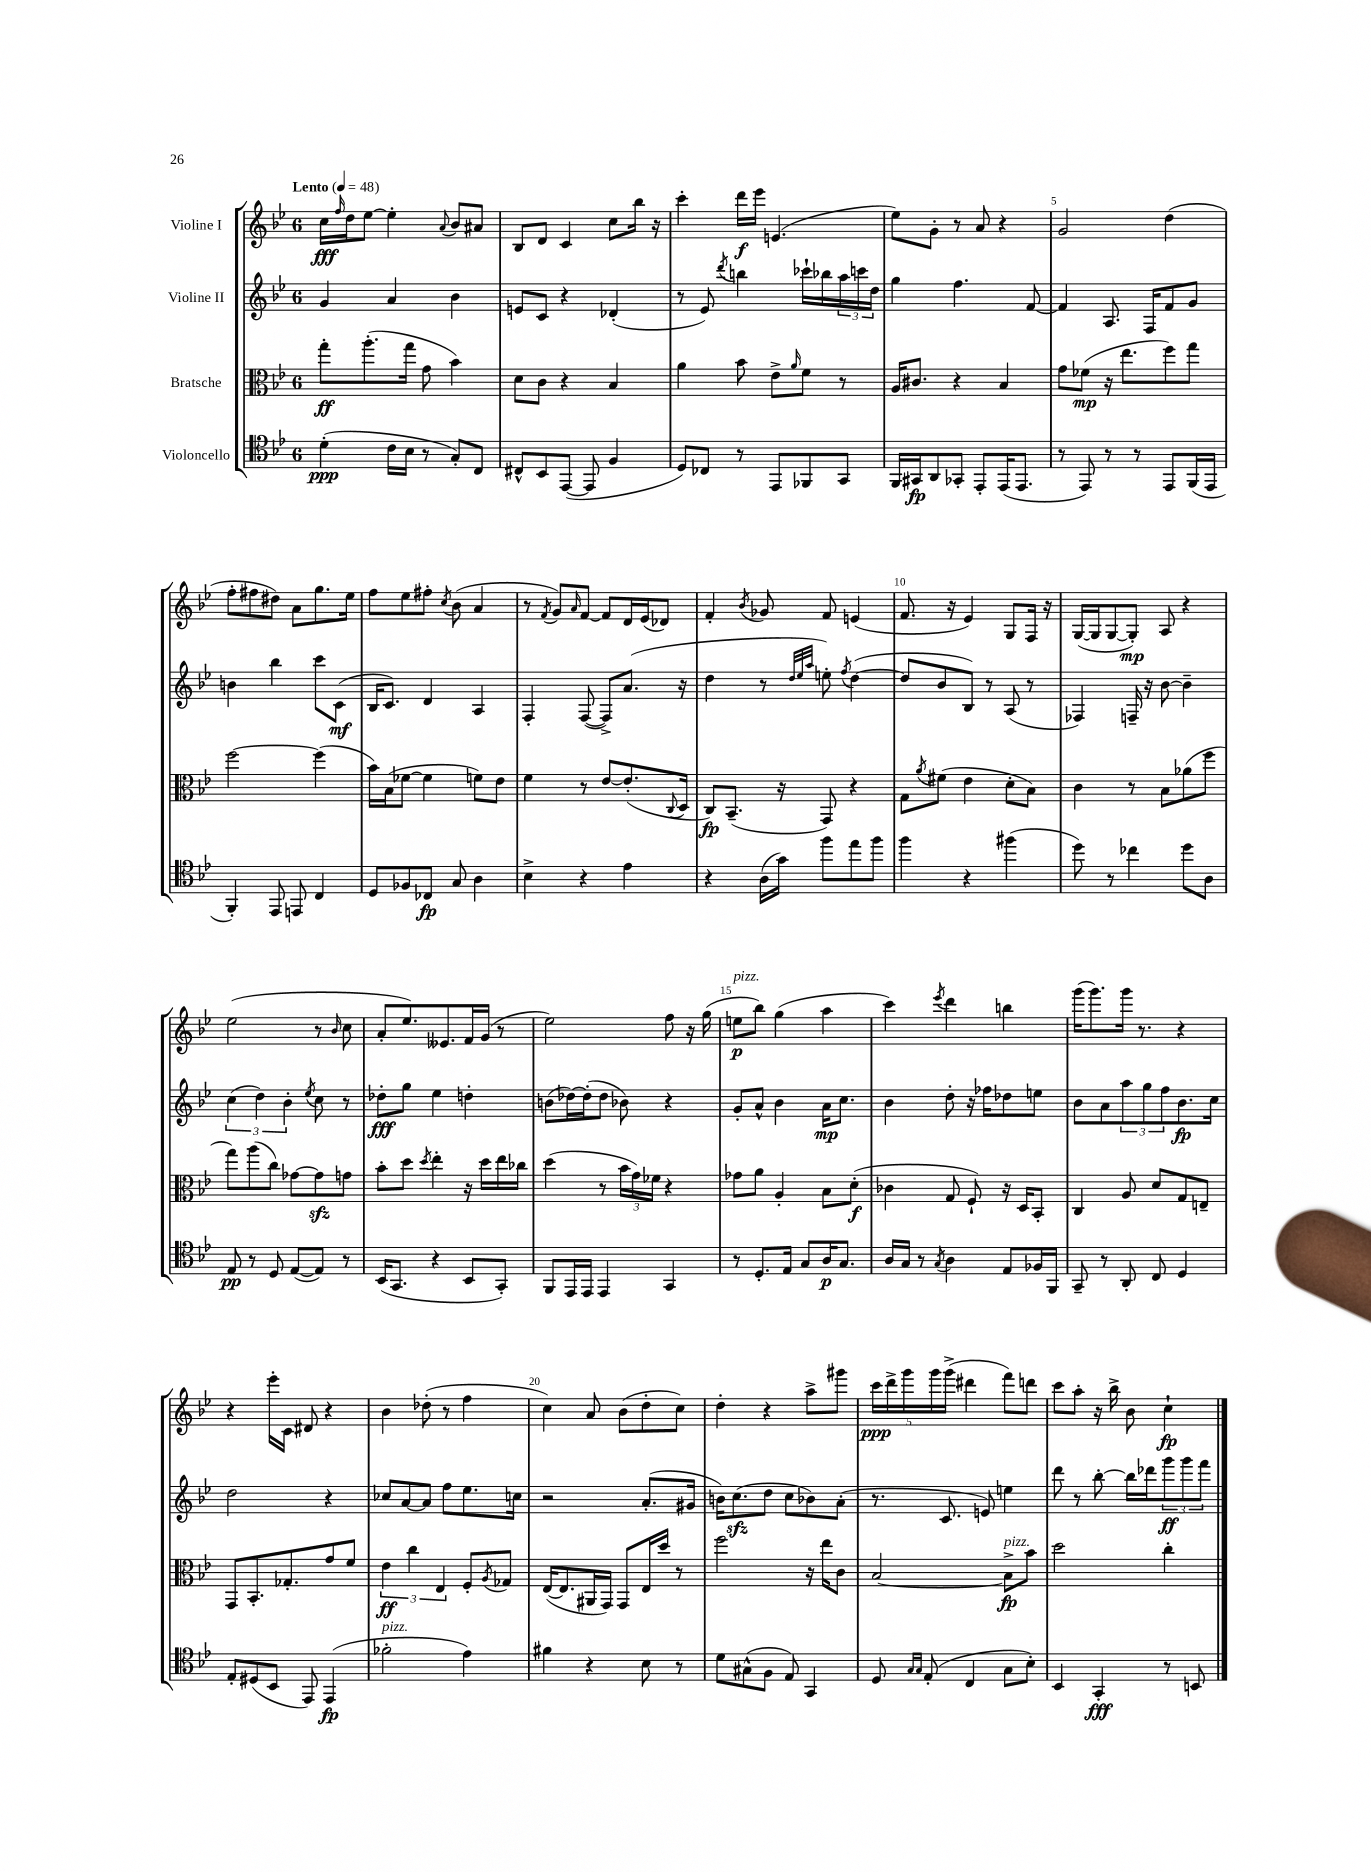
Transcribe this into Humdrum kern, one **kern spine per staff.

**kern	**kern	**kern	**kern
*staff4	*staff3	*staff2	*staff1
*clefC4	*clefC3	*clefG2	*clefG2
*k[b-e-]	*k[b-e-]	*k[b-e-]	*k[b-e-]
*M6/8	*M6/8	*M6/8	*M6/8
*MM48	*MM48	*MM48	*MM48
(4d'\	8gg'\L	4g/	16cc\LL
.	.	.	16qqff/
.	.	.	16dd\J
.	(8.aa'\	.	[8ee-\J
16c\LL	.	4a/	4ee-'\]
16B-\JJ	16gg\Jk	.	.
8r	8g\	.	.
.	.	.	8qqa/
8G'/L)	4b-\)	4b-\	8b-/L
8C/J	.	.	8a#/J
=	=	=	=
8C#^^/L	8d\L	8e/L	8B-/L
8BB-/	8c\J	8c/J	8d/J
([8EE-/J	4r	4r	4c/
8EE-/]	.	.	.
4F/	4B-/	(4d-'/	8cc\L
.	.	.	16bb-\Jk
.	.	.	16r
=	=	=	=
8D/L)	4a\	8r	4ccc'\
8C-/J	.	8e-/)	.
.	.	8qddd/	.
8r	8b-\	4bb\	16ddd\LL
.	.	.	16eee-\JJ
8EE-/L	8e-^\L	.	(4.e/
.	16qqa/	.	.
8FF-/	8f\J	16ccc-`\LL	.
.	.	16bb-\	.
8GG/J	8r	24aa\	.
.	.	24ccc\	.
.	.	24dd\JJ	.
=	=	=	=
16FF/LL	16A/LK	4gg\	8ee-\L)
16GG#/J	8.c#/J	.	.
8AA/	.	.	8g'\J
8GG-'/J	4r	4.ff\	8r
8EE-'/L	.	.	8a/
(16EE-/K	4B-/	.	4r
8.EE-/J	.	.	.
.	.	[8f/	.
=	=	=	=
8r	8g\L	4f/]	2g/
8EE-/)	(8f-\J	.	.
8r	16r	8.A/	.
.	8.ee-\L	.	.
8r	.	.	.
.	.	16F/LK	.
8EE-/L	8ff\)	8f/	(4dd\
(16FF/L	8gg\J	8g/J	.
16EE-/JJ	.	.	.
=	=	=	=
4FF'/)	[2ff\	4b\	8ff'\L
.	.	.	8ff#\
8EE-/	.	4bb-\	8dd#\J)
8EE/	.	.	8a\L
4C/	(4ff\]	8ccc\L	8.gg\
.	.	(8c\J	.
.	.	.	16ee-\Jk
=	=	=	=
8D/L	16b-\LL)	16B-/LK	8ff\L
.	(16B-\J	8.c/J)	.
8F-/	[8f-\J	.	8ee-\
8C-/J	4f-\]	4d/	8ff#'\J
.	.	.	8qcc/
8G/	.	.	(8b-\
4A\	8f\L)	4A/	4a/
.	8e-\J	.	.
=	=	=	=
4B-^\	4f\	4F'/	8r
.	.	.	8qf/
.	.	.	8g/L)
.	.	.	16qqa/
4r	8r	([8F/	[8f/J
.	[8e-/L	8F^/]L)	8f/]L
4e-\	(8.e-'/]	(8.a/J	16d/L
.	.	.	(16e-/J
.	.	.	8d-/J)
.	8qqC/	.	.
.	16D/Jk	16r	.
=	=	=	=
4r	8C/L)	4dd\	4f'/
.	(8.BB-~/J	.	.
.	.	.	8qb-/
(16A\LL	.	8r	8g-/
16g\JJ)	16r	.	.
.	.	32qqdd/LLL	.
.	.	32qqee-/	.
.	.	32qqaa/JJJ	.
8ff\L	8GG/)	8ee'\)	8f/
.	.	8qff/	.
8ee-\	4r	([4dd\	(4e/
8ff\J	.	.	.
=	=	=	=
4ff\	8G\L	8dd/]L	8.f/
.	8qa/	.	.
.	(8f#\J	8b-/	.
.	.	.	16r
4r	4e-\	8B-/J)	4e-/)
.	.	8r	.
(4ff#\	8d'\L	(8A/	8G/L
.	8B-\J)	8r	16F/Jk
.	.	.	16r
=	=	=	=
8dd\)	4c\	4F-/)	([16G/LL
.	.	.	16G/]J
8r	.	.	[8G/
4cc-\	8r	16F~/	8G'/]J)
.	.	16r	.
.	8B-\L	[8b-\	8A/
8dd\L	(8a-\	4b-~\]	4r
8A\J	8ff\J	.	.
=	=	=	=
8E-/	8gg\L)	(6cc\	(2ee-\
8r	(8aa\	.	.
.	.	6dd\)	.
8D/	8cc\J)	.	.
.	.	6b-'\	.
([8E-/L	[8g-\L	.	.
.	.	8qee-/	.
8E-/]J)	8g-\]	8cc\	8r
.	.	.	16qqb-/
8r	8g\J	8r	8cc\
=	=	=	=
(16BB-/LK	8b-'\L	8dd-'\L	8a'/L
8.GG/J	.	.	.
.	8dd\J	8gg\J	8.ee-/)
.	8qdd/	.	.
4r	4ee-'\	4ee-\	.
.	.	.	8.e--/
8BB-/L	16r	4dd'\	16f/L
.	16dd\LL	.	(16g/JJ
8GG'/J)	16ee-\	.	8r
.	16cc-\JJ	.	.
=	=	=	=
8FF/L	(4dd\	(8b\L	2ee-\)
16EE-/L	.	[16dd-\L)	.
16EE-/JJ	.	(16dd-'\]J	.
4EE-/	8r	8dd-\J	.
.	24b-\LL	8b-\)	.
.	24g\)	.	.
.	24f-\JJ	.	.
4GG/	4r	4r	8ff\
.	.	.	16r
.	.	.	(16gg\
=	=	=	=
8r	8g-\L	8g'/L	8ee\L
8.D'/L	8a\J	8a^^/J	8bb-\J)
.	4A'/	4b-\	(4gg\
16E-/Jk	.	.	.
8G/L	.	.	.
16A/K	8B-\L	16a\LK	4aa\
8.G/J	.	8.cc\J	.
.	(8d'\J	.	.
=	=	=	=
16A/LL	4c-\	4b-\	4ccc\)
16G/JJ	.	.	.
8r	.	.	.
8qG/	.	.	8qeee-/
4A\	8G/	8dd'\	4ddd\
.	8F`/)	16r	.
.	.	16ff-\LK	.
8E-/L	16r	8dd-\	4bb\
.	16D/LK	.	.
16F-/L	8BB-'/J	8ee\J	.
16FF/JJ	.	.	.
=	=	=	=
8GG~/	4C/	8b-\L	(16ggg\LK
.	.	.	8.ggg\)
8r	.	8a\	.
8AA'/	8A/	12aa\	16ggg\Jk
.	.	.	8.r
.	.	12gg\	.
8C/	8d/L	.	.
.	.	12ff\	.
4D/	8G/	8.b-\	4r
.	8E~/J	.	.
.	.	16cc\Jk	.
=	=	=	=
8E-'/L	8GG/L	2dd\	4r
(8D#/	8.BB-'/	.	.
8BB-/J	.	.	16eee-'\LL
.	8.G-'/	.	16c\JJ
8EE-/)	.	.	8d#/
(4EE-/	8g/	4r	4r
.	8f/J	.	.
=	=	=	=
2f-'\	6e-\	8cc-/L	4b-\
.	.	[8a/	.
.	6cc\	.	.
.	.	8a/]J	(8dd-'\
.	6E-/	.	.
.	.	8ff\L	8r
4e-\)	8F'/L	8.ee-\	4ff\
.	8qA/	.	.
.	8G-/J	.	.
.	.	16cc\Jk	.
=	=	=	=
4f#\	([16E-/LK	2r	4cc\)
.	8.E-/]	.	.
4r	16AA#/L	.	8a/
.	16GG/JJ)	.	.
.	8GG/L	.	(8b-\L
8B-\	16E-/L	(8.a'/L	8dd'\
.	16dd/JJ	.	.
8r	8r	.	8cc\J)
.	.	16g#/Jk	.
=	=	=	=
8d\L	2ff\	16b\LK)	4dd'\
.	.	(8.cc\	.
(8G#^^\	.	.	.
8F\J	.	8dd\J	4r
8E-/)	.	8cc\L	.
4GG/	16r	8b-\)	8aa^\L
.	16ee-\LK	.	.
.	8c\J	(8a'\J	8ggg#\J
=	=	=	=
8D/	[2B-/	8.r	20ccc\LL
.	.	.	20ddd^\
.	.	.	20ggg\
16qqG/LL	.	.	.
16qqG/JJ	.	.	.
(8E-'/	.	.	.
.	.	.	20ggg\
.	.	8.c/	.
.	.	.	(20ggg^\JJ
4C/	.	.	4ddd#\
.	.	8e/)	.
8G\L	8B-^\]L	4ee\	8fff\L)
8B-'\J)	8b-\J	.	8ddd\J
=	=	=	=
4BB-/	2dd\	8ddd\	8ccc\L
.	.	8r	8aa'\J
4GG'/	.	[8bb-'\	16r
.	.	.	16bb-^\
.	.	16bb-\]LL	8b-\
.	.	16ddd-\J	.
8r	4cc'\	12ggg\	4cc`\
.	.	12ggg\	.
8BB/	.	.	.
.	.	12fff\J	.
==	==	==	==
*-	*-	*-	*-
